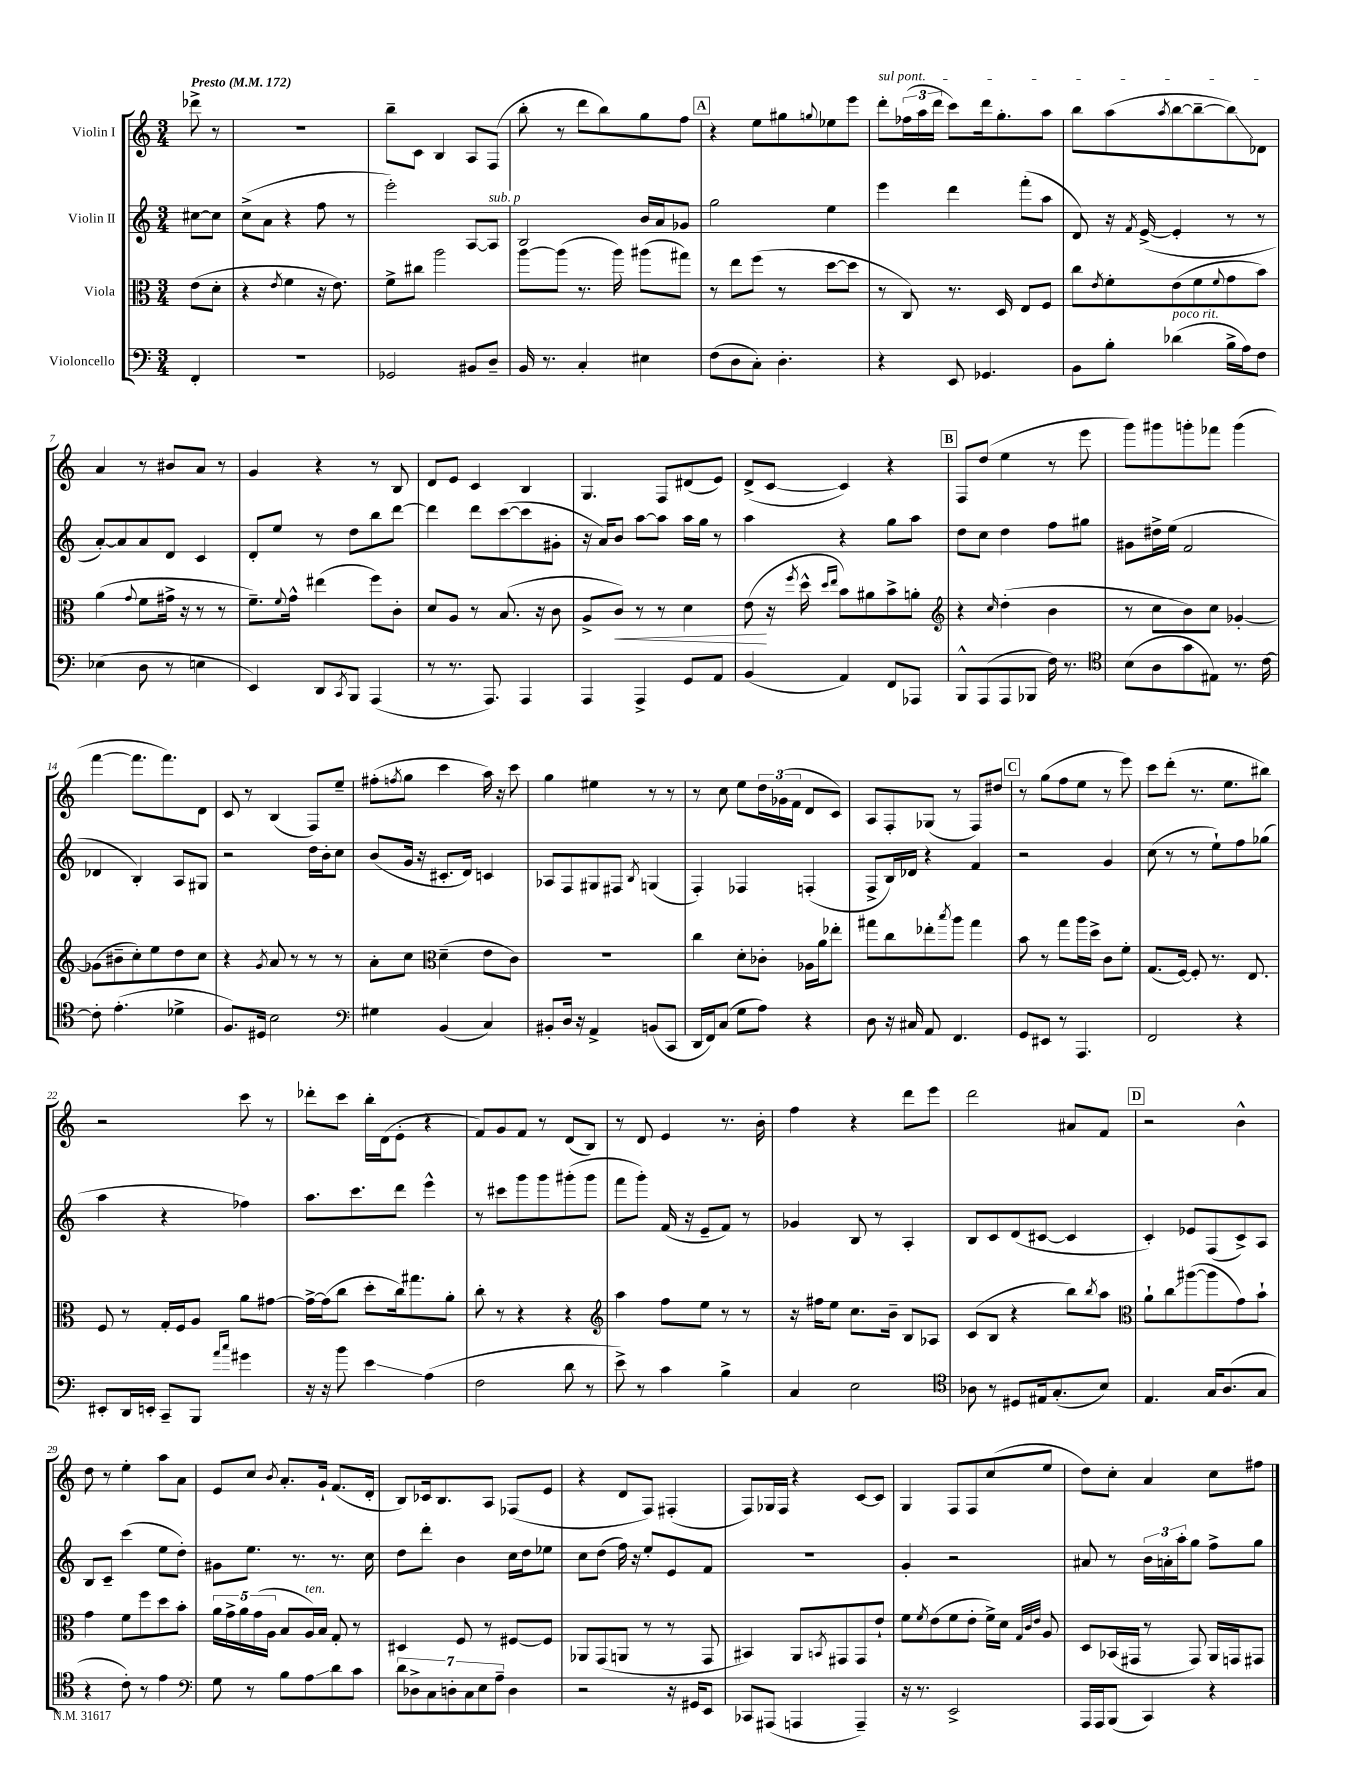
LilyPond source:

<<
\new StaffGroup <<
\new Staff = "s0" \with { instrumentName = "Violin I" } {
    \clef treble \key c \major \numericTimeSignature \time 3/4 \partial 4 \tempo "Presto" 4 = 172
    des'''8-> r8 |
    R2. |
    b''8-- c'8 b4 a8 f8( |
    b''8-. r8 d'''8 b''8) g''8 f''8 |
    \mark \markup { \box "A" } r4 e''8 gis''8 \appoggiatura { g''8 } ees''8 e'''8 |
    \once \override TextSpanner.bound-details.left.text = \markup { \italic "sul pont." } d'''8-.\startTextSpan \tuplet 3/2 { fes''16( a''16 d'''16 } c'''8) d'''16 g''8.-. a''8 |
    b''8 a''8( \acciaccatura { a''8 } b''8~ b''8~-- b''8\glissando) des'8\stopTextSpan |
    a'4 r8 bis'8 a'8 r8 |
    g'4 r4 r8 b8 |
    d'8 e'8 c'4 b4 |
    g4. f8 dis'8( e'8) |
    d'8->( c'8~ c'4) r4 |
    \mark \markup { \box "B" } f8 d''8( e''4 r8 e'''8 |
    g'''8) gis'''8 g'''8-. fes'''8 g'''4( |
    f'''4~ f'''8. f'''8.) d'8 |
    c'8 r8 b4( f8) e''8-- |
    fis''8-.( \acciaccatura { f''8 } g''8 c'''4 a''16) r16 c'''8 |
    g''4 eis''4 r8 r8 |
    r8 c''8 e''8 \tuplet 3/2 { d''16 ges'16( f'16 } d'8 c'8) |
    a8 f8-. ges8( r8 f8) dis''8 |
    \mark \markup { \box "C" } r8 g''8( f''8 e''8 r8 e'''8) |
    c'''8 d'''8-.( r8. e''8. bis''8) |
    r2 c'''8 r8 |
    des'''8-. c'''8 b''16-. d'16( e'8-. r4 |
    f'8) g'8 f'8 r8 d'8( b8) |
    r8 d'8 e'4 r8. b'16-. |
    f''4 r4 d'''8 e'''8 |
    d'''2 ais'8 f'8 |
    \mark \markup { \box "D" } r2 b'4-^ |
    d''8 r8 e''4-. a''8 a'8 |
    e'8 c''8 \acciaccatura { b'8 } a'8.-. g'16-! f'8.( d'16-. |
    b8) ces'16 b8. a8 fes8( e'8 |
    r4 d'8 f8) fis4-.( |
    f8) ges16 f16 r4 c'8~ c'8 |
    g4 f8 f8 c''8( e''8 |
    d''8) c''8-. a'4 c''8 fis''8 \bar "|." |
}
\new Staff = "s1" \with { instrumentName = "Violin II" } {
    \clef treble \key c \major \numericTimeSignature \time 3/4 \partial 4
    cis''8~ cis''8 |
    c''8->( a'8 r4 f''8 r8 |
    e'''2-.) a8~ a8^\markup { \italic "sub. p" } |
    b2 b'16 a'16 ges'8 |
    \mark \markup { \box "A" } g''2 e''4 |
    e'''4 d'''4 f'''8-.( a''8 |
    d'8) r16 \acciaccatura { f'8 } e'16~->( e'4-. r8 r8 |
    a'8~-.) a'8 a'8 d'8 c'4 |
    d'8-. e''8 r8 d''8 b''8 d'''8~ |
    d'''4 d'''8 c'''8~( c'''8 gis'8-. |
    r16 a'16) b'8 a''8~ a''8 a''16 g''16 r8 |
    a''4 r4 g''8 a''8 |
    \mark \markup { \box "B" } d''8 c''8 d''4 f''8 gis''8 |
    gis'8 dis''16-> e''16( f'2 |
    des'4 b4-.) a8 gis8 |
    r2 d''16 b'16-. c''8 |
    b'8( g'16 r16 cis'8.-. d'16) c'4 |
    aes8 f8 gis8 fis8 \acciaccatura { b8 } g4( |
    f4-.) fes4 f4-.( |
    f8-> b16) des'16 r4 f'4 |
    \mark \markup { \box "C" } r2 g'4 |
    c''8( r8 r8 e''8-!) f''8 ges''8( |
    a''4 r4 fes''4) |
    a''8. c'''8. d'''8 e'''4-^ |
    r8 cis'''8 g'''8 g'''8 gis'''8-.( gis'''8 |
    f'''8 g'''8-.) f'16( r16 e'8-- f'8) r8 |
    ges'4 b8 r8 a4-. |
    b8 c'8 d'8( cis'8~ cis'4 |
    \mark \markup { \box "D" } c'4-.) ees'8 f8( c'8->) a8 |
    b8 c'8-- c'''4( e''8 d''8-.) |
    gis'8 e''8. r8. r8. c''16 |
    d''8 d'''8-. b'4 c''16 d''16 ees''8 |
    c''8 d''8( f''16) r16 e''8-. e'8 f'8 |
    R2. |
    g'4-. r2 |
    ais'8 r8 \tuplet 3/2 { b'16 a'16-. a''16-. } g''8 f''8-> g''8 \bar "|." |
}
\new Staff = "s2" \with { instrumentName = "Viola" } {
    \clef alto \key c \major \numericTimeSignature \time 3/4 \partial 4
    e'8( d'8-. |
    r4 \acciaccatura { e'8 } f'4 r16 e'8.) |
    f'8-> cis''8 a''2 |
    a''8~ a''8( r8. a''16) ais''8( gis''8) |
    \mark \markup { \box "A" } r8 e''8 f''8( r8 d''8~ d''8 |
    r8 c8) r8. d16 e8 f8 |
    c''8 \acciaccatura { e'8 } f'8-. e'8( f'8 \appoggiatura { f'8 } g'8 b'8) |
    a'4( \appoggiatura { g'8 } f'8 gis'16-> r16 r8 r8 |
    f'8.--) \appoggiatura { f'8 } g'16-^ eis''4( f''8) c'8-. |
    d'8 a8 r8 b8.( r16 c'8 |
    a8-> c'8\<) r8 r8 d'4 |
    e'8\!( r16 \acciaccatura { f''8 } d''16-^ \grace { d''16 e''16 } b'8) ais'8 b'8-> a'8-. |
    \mark \markup { \box "B" } \clef treble r4 \grace { c''16 } d''4-.( b'4 |
    r8 c''8 b'8) c''8 ges'4~-. |
    ges'8( bis'8-- c''8-.) e''8 d''8 c''8 |
    r4 \acciaccatura { g'8 } a'8 r8 r8 r8 |
    a'8-. c''8 \clef alto d'4--( e'8 c'8) |
    R2. |
    c''4 d'8-. ces'8-. aes16 a'16 ees''8-. |
    gis''8 c''8 ees''8-. \acciaccatura { b''8 } a''8 gis''4 |
    \mark \markup { \box "C" } b'8 r8 g''8 a''16 d''16-> c'8 f'8-. |
    g8.( f16~) f8-. r8. e8. |
    f8 r8 g16-. f16 a8 a'8 gis'8~ |
    gis'16~-> gis'16( c''8 d''8-. c''16) gis''8. a'8-. |
    c''8-. r8 r4 r4 |
    \clef treble a''4 f''8 e''8 r8 r8 |
    r16 fis''16 e''8 c''8. b'16-- b8 aes8 |
    c'8( b8 r4 b''8) \acciaccatura { b''8 } a''8 |
    \mark \markup { \box "D" } \clef alto a'8-! c''8\glissando ais''8~( ais''8 g'8) b'8-! |
    g'4 f'8 f''8 d''8 b'8-. |
    \tuplet 5/4 { a'16 g'16-> a'16 g'16( a16 } b8 a16^\markup { \italic "ten." }) b16 g8-. r8 |
    dis4 f8 r8 fis8~ fis8 |
    aes,8 g,8( a,8 r8 r8 g,8 |
    bis,4) a,8 \acciaccatura { b,8 } gis,8 gis,8 e'8-! |
    f'8 \acciaccatura { f'8 } e'8( f'8 e'8-. f'16->) d'16 \grace { g32 c'32 e'32 } a8 |
    d8 bes,16( gis,16 r8 gis,8) a,16 g,16 gis,8 \bar "|." |
}
\new Staff = "s3" \with { instrumentName = "Violoncello" } {
    \clef bass \key c \major \numericTimeSignature \time 3/4 \partial 4
    f,4-. |
    R2. |
    ges,2 bis,8 d8-- |
    b,16 r8. c4-. eis4 |
    \mark \markup { \box "A" } f8( d8 c8-.) d4.-. |
    r4 e,8 ges,4. |
    b,8 b8-. des'4^\markup { \italic "poco rit." }( b16-> a16) f8 |
    ees4( d8 r8 e4 |
    e,4) d,8 \acciaccatura { c,8 } b,,8 a,,4( |
    r8 r8. a,,8.) a,,4 |
    a,,4 a,,4-> g,8 a,8 |
    b,4( a,4) f,8 aes,,8 |
    \mark \markup { \box "B" } b,,8-^ a,,8( a,,8 bes,,8 f16) r8. |
    \clef tenor b8( a8 g'8 eis8) r8. c'16~ |
    c'8-. e'4.-.( des'4-> |
    f8.) dis16 b2 |
    \clef bass gis4 b,4( c4) |
    bis,8-. d16 r16 a,4-> b,8( c,8 |
    d,16 f,16) c8( g8 a8) r4 |
    d8 r16 cis16 a,8 f,4. |
    \mark \markup { \box "C" } g,8 eis,8 r8 a,,4. |
    f,2 r4 |
    eis,8-. d,16 e,16-. c,8-- b,,8 \grace { a'16 c''16 } gis'4 |
    r16 r16 b'8 e'4\glissando a4( |
    f2 d'8 r8 |
    e'8->) r8 c'4 b4-> |
    c4 e2 |
    \clef tenor aes8 r8 dis8 eis16 g8.-.( b8) |
    \mark \markup { \box "D" } e4. g16 a8.( g8 |
    r4 c'8-.) r8 e'4 |
    \clef bass g8 r8 b8 a8\glissando d'8 c'8 |
    \tuplet 7/4 { d'8 des8-> c8 d8-. c8 e8 a8-- } d4 |
    r2 r16 gis,16 e,8 |
    ces,8 ais,,8( a,,4 a,,4--) |
    r16 r8. e,2-> |
    a,,16 a,,16 b,,8( c,4) r4 \bar "|." |
}
>>
>>
